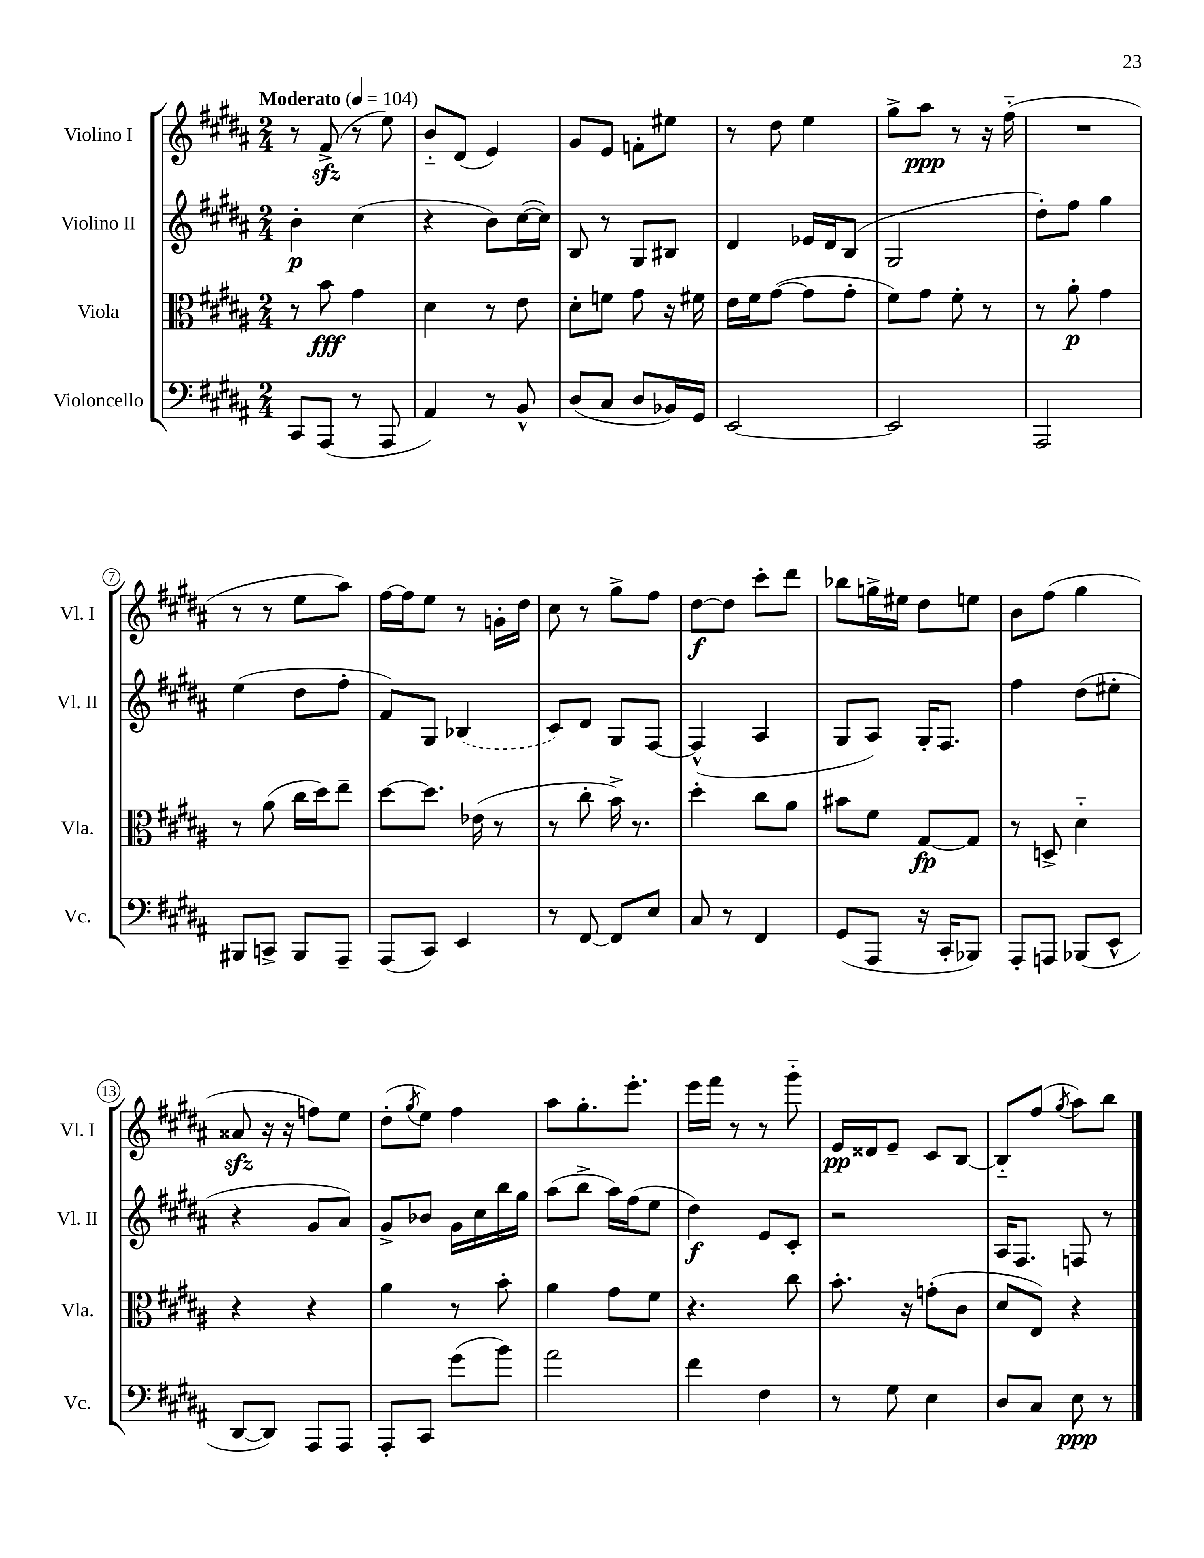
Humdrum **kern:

**kern	**dynam	**kern	**dynam	**kern	**dynam	**kern	**dynam
*part4	*part4	*part3	*part3	*part2	*part2	*part1	*part1
*staff4	*staff4	*staff3	*staff3	*staff2	*staff2	*staff1	*staff1
*I"Violoncello	*	*I"Viola	*	*I"Violino II	*	*I"Violino I	*
*I'Vc.	*	*I'Vla.	*	*I'Vl. II	*	*I'Vl. I	*
*clefF4	*	*clefC3	*	*clefG2	*	*clefG2	*
*k[f#c#g#d#a#]	*	*k[f#c#g#d#a#]	*	*k[f#c#g#d#a#]	*	*k[f#c#g#d#a#]	*
*M2/4	*	*M2/4	*	*M2/4	*	*M2/4	*
*MM104	*	*MM104	*	*MM104	*	*MM104	*
=1	=1	=1	=1	=1	=1	=1	=1
!	!	!	!	!	!	!LO:TX:a:B:t=Moderato	!
8CC#/L	.	8r	.	4b'\	p	8r	.
(8AAA#/J	.	8b\	fff	.	.	(8f#zz^/	.
8r	.	4g#\	.	(4cc#\	.	8r	.
8AAA#/	.	.	.	.	.	8ee\)	.
=2	=2	=2	=2	=2	=2	=2	=2
4AA#/)	.	4d#\	.	4r	.	8b/L	.
.	.	.	.	.	.	(8d#/J	.
8r	.	8r	.	8b\L)	.	4e/)	.
8BB^^/	.	8e\	.	([16cc#\L	.	.	.
.	.	.	.	16cc#\JJ])	.	.	.
=3	=3	=3	=3	=3	=3	=3	=3
(8D#/L	.	8d#'\L	.	8B/	.	8g#/L	.
8C#/J	.	8fn\J	.	8r	.	8e/J	.
8D#/L	.	8g#\	.	8G#/L	.	8fn'\L	.
16BB-X/L)	.	16r	.	8B#X/J	.	8ee#X\J	.
16GG#/JJ	.	16f#X\	.	.	.	.	.
=4	=4	=4	=4	=4	=4	=4	=4
[2EE/	.	16e\LL	.	4d#/	.	8r	.
.	.	16f#\J	.	.	.	.	.
.	.	([8g#\J	.	.	.	8dd#\	.
.	.	8g#\L]	.	16e-X/LL	.	4ee\	.
.	.	.	.	16d#/J	.	.	.
.	.	8g#'\J	.	(8B/J	.	.	.
=5	=5	=5	=5	=5	=5	=5	=5
2EE/]	.	8f#\L)	.	2G#/	.	8gg#^\L	.
.	.	8g#\J	.	.	.	8aa#\J	ppp
.	.	8f#'\	.	.	.	8r	.
.	.	8r	.	.	.	16r	.
.	.	.	.	.	.	(16ff#\	.
=6	=6	=6	=6	=6	=6	=6	=6
2AAA#/	.	8r	.	8dd#'\L)	.	2r	.
.	.	8a#'\	p	8ff#\J	.	.	.
.	.	4g#\	.	4gg#\	.	.	.
!!LO:LB:g=z
=7	=7	=7	=7	=7	=7	=7	=7
8BBB#X/L	.	8r	.	(4ee\	.	8r	.
8CCn^/J	.	(8a#\	.	.	.	8r	.
8BBB#/L	.	16cc#\LL	.	8dd#\L	.	8ee\L	.
.	.	16dd#\J)	.	.	.	.	.
8AAA#~/J	.	8ee~\J	.	8ff#'\J	.	8aa#\J)	.
=8	=8	=8	=8	=8	=8	=8	=8
(8AAA#/L	.	[8dd#\L	.	8f#/L)	.	[16ff#\LL	.
.	.	.	.	.	.	16ff#\J]	.
8CC#/J)	.	8.dd#\J]	.	8G#/J	.	8ee\J	.
4EE/	.	.	.	(4B-X/	.	8r	.
.	.	(16e-X\	.	.	.	.	.
.	.	8r	.	.	.	16gn'\LL	.
.	.	.	.	.	.	16dd#\JJ	.
=9	=9	=9	=9	=9	=9	=9	=9
8r	.	8r	.	8c#/L)	.	8cc#\	.
[8FF#/	.	8cc#'\	.	8d#/J	.	8r	.
8FF#/L]	.	16b^\)	.	8G#/L	.	8gg#^\L	.
.	.	8.r	.	.	.	.	.
8E/J	.	.	.	[8F#/J	.	8ff#\J	.
=10	=10	=10	=10	=10	=10	=10	=10
8C#/	.	4dd#'\	.	(4F#^^/]	.	[8dd#\L	f
8r	.	.	.	.	.	8dd#\J]	.
4FF#/	.	8cc#\L	.	4A#/	.	8ccc#'\L	.
.	.	8a#\J	.	.	.	8ddd#\J	.
=11	=11	=11	=11	=11	=11	=11	=11
(8GG#/L	.	8b#X\L	.	8G#/L	.	8bb-X\L	.
8AAA#/J	.	8f#\J	.	8A#/J)	.	16ggn^\L	.
.	.	.	.	.	.	16ee#X\JJ	.
16r	.	[8G#/L	fp	16G#'/KL	.	8dd#\L	.
16CC#'/KL	.	.	.	8.F#/J	.	.	.
8BBB-X/J)	.	8G#/J]	.	.	.	8een\J	.
=12	=12	=12	=12	=12	=12	=12	=12
8AAA#'/L	.	8r	.	4ff#\	.	8b\L	.
8AAAn/J	.	8Dn^/	.	.	.	(8ff#\J	.
(8BBB-X/L	.	4d#\	.	(8dd#\L	.	4gg#\	.
8EE^^/J	.	.	.	8ee#X'\J	.	.	.
!!LO:LB:g=z
=13	=13	=13	=13	=13	=13	=13	=13
[8DD#/L	.	4r	.	4r	.	8a##Xzz/	.
8DD#/J])	.	.	.	.	.	16r	.
.	.	.	.	.	.	16r	.
8AAA#/L	.	4r	.	8g#/L	.	8ffn\L)	.
8AAA#/J	.	.	.	8a#/J)	.	8ee\J	.
=14	=14	=14	=14	=14	=14	=14	=14
8AAA#'/L	.	4a#\	.	8g#^/L	.	(8dd#'\L	.
.	.	.	.	.	.	8qgg#/	.
8CC#/J	.	.	.	8b-X/J	.	8ee\J)	.
(8g#\L	.	8r	.	16g#\LL	.	4ff#\	.
.	.	.	.	16cc#\	.	.	.
8b\J)	.	8b'\	.	16bb\	.	.	.
.	.	.	.	16gg#\JJ	.	.	.
=15	=15	=15	=15	=15	=15	=15	=15
2a#\	.	4a#\	.	(8aa#\L	.	8aa#\L	.
.	.	.	.	8bb^\J	.	8.gg#'\	.
.	.	8g#\L	.	16aa#\LL)	.	.	.
.	.	.	.	(16ff#\J	.	8.eee'\J	.
.	.	8f#\J	.	8ee\J	.	.	.
=16	=16	=16	=16	=16	=16	=16	=16
4f#\	.	4.r	.	4dd#\)	f	16eee\LL	.
.	.	.	.	.	.	16fff#\JJ	.
.	.	.	.	.	.	8r	.
4F#\	.	.	.	8e/L	.	8r	.
.	.	8cc#\	.	8c#'/J	.	8ggg#\	.
=17	=17	=17	=17	=17	=17	=17	=17
8r	.	8.b'\	.	2r	.	16e/LL	pp
.	.	.	.	.	.	16d##X/J	.
8G#\	.	.	.	.	.	8e~/J	.
.	.	16r	.	.	.	.	.
4E\	.	(8gn'\L	.	.	.	8c#/L	.
.	.	8c#\J	.	.	.	[8B/J	.
=18	=18	=18	=18	=18	=18	=18	=18
8D#/L	.	8d#/L	.	16A#/KL	.	8B/L]	.
.	.	.	.	8.F#/J	.	.	.
8C#/J	.	8E/J)	.	.	.	(8ff#/J	.
.	.	.	.	.	.	8qgg#/	.
8E\	ppp	4r	.	8Fn/	.	8aa#\L)	.
8r	.	.	.	8r	.	8bb\J	.
==	==	==	==	==	==	==	==
*-	*-	*-	*-	*-	*-	*-	*-
